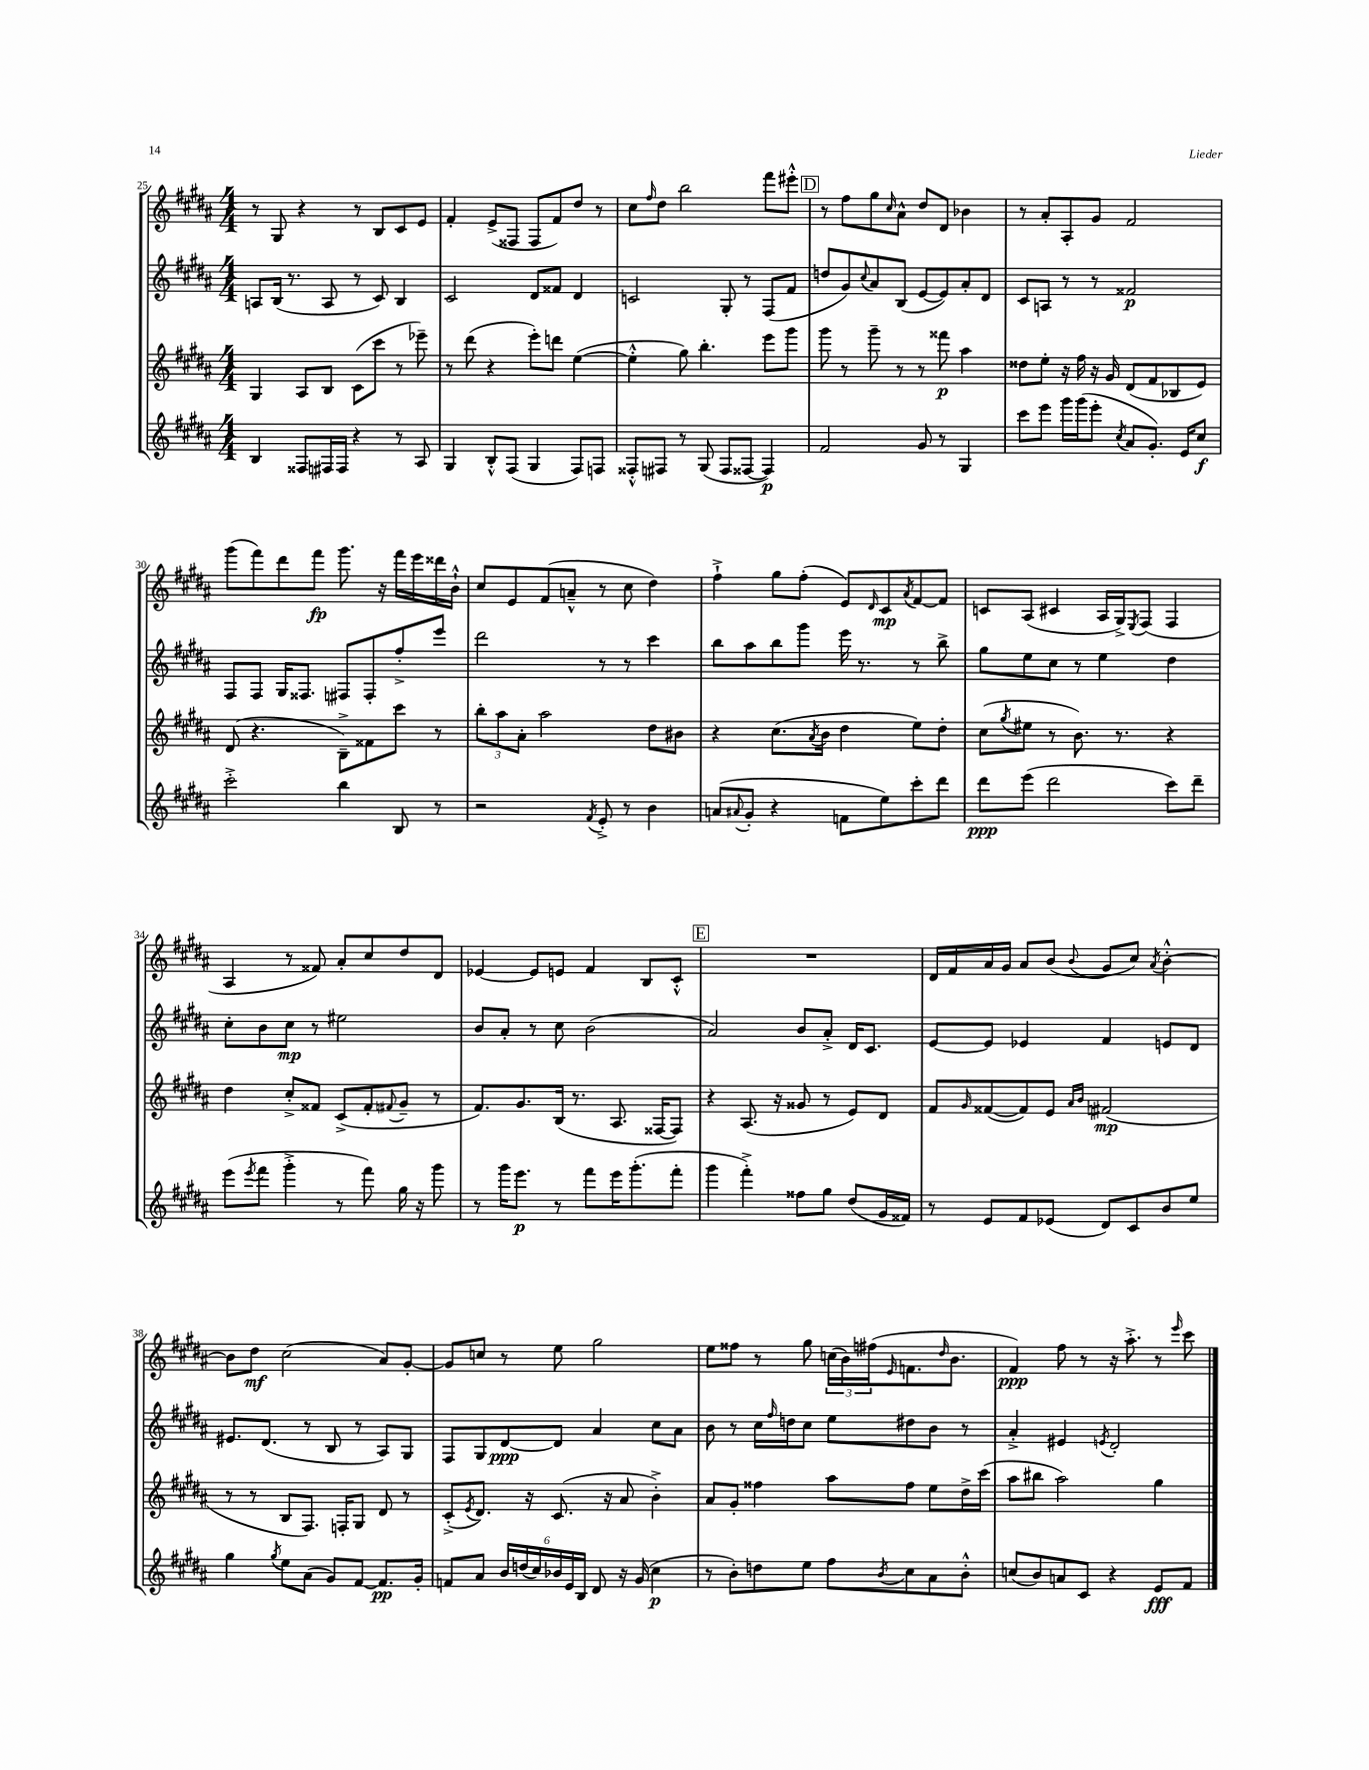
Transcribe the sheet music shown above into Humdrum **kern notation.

**kern	**kern	**kern	**kern
*staff4	*staff3	*staff2	*staff1
*clefG2	*clefG2	*clefG2	*clefG2
*k[f#c#g#d#a#]	*k[f#c#g#d#a#]	*k[f#c#g#d#a#]	*k[f#c#g#d#a#]
*M4/4	*M4/4	*M4/4	*M4/4
4B	4G#	8A	8r
.	.	(16B	8G#
.	.	8.r	.
8F##	8A#	.	4r
16F#	8B	8A	.
16F#	.	.	.
4r	(8c#	8r	8r
.	8ccc#	8c#)	8B
8r	8r	4B	8c#
8A#	8eee-~)	.	8e
=	=	=	=
4G#	8r	2c#	4f#'
.	(8ddd#	.	.
8B'^^	4r	.	(8e^
(8F#	.	.	8F##
4G#	8eee')	8d#	8F##
.	8ddd	8f##	8f#)
8F#)	([4ee	4d#	8dd#
8F	.	.	8r
=	=	=	=
8F##'^^	4ee'^^]	2c	8cc#
.	.	.	16qqff#
8F#	.	.	8dd#
8r	8gg#)	.	2bb
(8G#	4.bb'	.	.
8F#	.	8G#'	.
[8F##	.	8r	.
4F##])	8eee	(8F#	8fff#
.	8ggg#	8f#	8eee#'^^
=	=	=	=
2f#	8ggg#	8dd	8r
.	8r	8g#)	8ff#
.	.	8qqcc#	.
.	8ggg#~	8a#	8gg#
.	.	.	16qqcc#
.	8r	(8B	8a#^^
8g#	8r	[8e	8dd#
8r	8fff##	8e])	8d#
4G#	4aa#	8a#'	4b-
.	.	8d#	.
=	=	=	=
8ccc#	8dd##	8c#	8r
8eee	8ee'	8A	8a#'
16ggg#	16r	8r	8A#'
(16ggg#	16ff#	.	.
8eee'	16r	8r	8g#
.	16g#	.	.
8qcc#	.	.	.
8a#	(8d#	2f##	2f#
8.g#')	8f#	.	.
.	8B-	.	.
16e	.	.	.
8cc#	8e)	.	.
=	=	=	=
2ccc#'^	(8d#	8F#	(8ggg#
.	4.r	8F#	8fff#)
.	.	16G#	8ddd#
.	.	8.F##	.
.	.	.	8fff#
4bb	8B~^)	8F#	8.ggg#
.	8f##	8F#'	.
.	.	.	16r
8B	8ccc#	8ff#'^	16fff#
.	.	.	16eee
8r	8r	8eee	16ddd##
.	.	.	16b`^^
=	=	=	=
2r	12bb'	2ddd#	8cc#
.	12aa#	.	.
.	.	.	8e
.	12a#'	.	.
.	2aa#	.	(8f#
.	.	.	8a~^^
8qf#	.	.	.
8e'^	.	8r	8r
8r	.	8r	8cc#
4b	8dd#	4ccc#	4dd#)
.	8b#	.	.
=	=	=	=
(8a	4r	8bb	4ff#`^
8qqa#	.	.	.
8g#'	.	8aa#	.
4r	(8.cc#	8bb	8gg#
.	.	8ggg#	(8ff#'
.	8qa#	.	.
.	16b	.	.
8f	4dd#	16eee	8e)
.	.	8.r	.
.	.	.	16qqd#
8ee)	.	.	8c#
.	.	.	8qa#
8ccc#'	8ee)	8r	[8f#
8ddd#	8dd#'	8bb^	8f#]
=	=	=	=
8ddd#	(8cc#	8gg#	8c
.	8qgg#	.	.
(8eee	8ee#	8ee	(8A#
2ddd#	8r	8cc#	4c#
.	8.b)	8r	.
.	.	4ee	16A#
.	8.r	.	16G#^)
.	.	.	8qE
.	.	.	(8F#
8ccc#)	4r	4dd#	4F#
8ddd#~	.	.	.
=	=	=	=
(8eee	4dd#	8cc#'	4A#
8qeee	.	.	.
8fff#	.	8b	.
4ggg#'^	8cc#'^	8cc#	8r
.	8f##	8r	8f##)
8r	(8c#^	2ee#	8a#'
8fff#)	8f##'	.	8cc#
.	8qqf#	.	.
16gg#	8g#~	.	8dd#
16r	.	.	.
8ggg#	8r	.	8d#
=	=	=	=
8r	8.f#)	8b	[4e-
16ggg#	.	8a#'	.
8.eee	8.g#	.	.
.	.	8r	8e-]
8r	(16B	8cc#	8e
.	8.r	.	.
8fff#	.	(2b	4f#
16eee	8.A#	.	.
(8.ggg#'	.	.	.
.	.	.	8B
.	[16F##	.	.
8fff#'	8F##])	.	8c#'^^
=	=	=	=
4ggg#	4r	2a#)	1r
4fff#'^)	(8.A#	.	.
.	16r	.	.
8ff##	8g##	8b	.
8gg#	8r	8a#'^	.
(8dd#	8e)	16d#	.
.	.	8.c#	.
16g#	8d#	.	.
16f##)	.	.	.
=	=	=	=
8r	8f#	[8e	16d#
.	.	.	16f#
.	16qqg#	.	.
8e	([8f##	8e]	16a#
.	.	.	16g#
8f#	8f##])	4e-	8a#
(8e-	8e	.	(8b
.	16qqa#	.	.
.	16qqb	.	8qqb
8d#)	(2f#	4f#	8g#
8c#	.	.	8cc#)
.	.	.	8qa#
8b	.	8e	[4b'^^
8ee	.	8d#	.
=	=	=	=
4gg#	8r	8.e#	8b]
.	8r	.	8dd#
.	.	(8.d#	.
8qgg#	.	.	.
8ee	8B	.	(2cc#
(8a#	8.F#)	8r	.
8g#)	.	8B	.
.	16F'	.	.
[8f#	8G#	8r	.
8.f#]	8d#	8A#)	8a#)
.	8r	8G#	[8g#'
16g#'	.	.	.
=	=	=	=
8f	(8c#'^	8F#	8g#]
.	8qe	.	.
8a#	8.d#)	8G#	8cc
24b	.	[8d#	8r
(24dd	.	.	.
.	16r	.	.
24cc#)	.	.	.
24b-	(8.c#	8d#]	8ee
24e	.	.	.
24B	.	.	.
8d#	.	4a#	2gg#
.	16r	.	.
16r	8a#	.	.
(16g#	.	.	.
4cc#	4b'^)	8cc#	.
.	.	8a#	.
=	=	=	=
8r	8a#	8b	8ee
8b')	8g#'	8r	8ff##
8dd	4ff##	16cc#	8r
.	.	16qqff#	.
.	.	16dd	.
8ee	.	8cc#	8gg#
8ff#	8aa#	8ee	(24cc
.	.	.	24b)
.	.	.	(24ff#
8qb	.	.	16qqe
8cc#	8ff##	8dd#	8.f
8a#	8ee	8b	.
.	.	.	16qqdd#
.	.	.	8.b
8b'^^	16dd#^	8r	.
.	(16ccc#	.	.
=	=	=	=
(8cc	8aa#	4a#'^	4f#)
8b)	8bb#	.	.
8a	2aa#)	4e#	8ff#
8c#	.	.	8r
.	.	8qe	.
4r	.	2d#'	16r
.	.	.	8.aa#'^
8e	4gg#	.	8r
.	.	.	16qqeee
8f#	.	.	8ccc#
==	==	==	==
*-	*-	*-	*-
